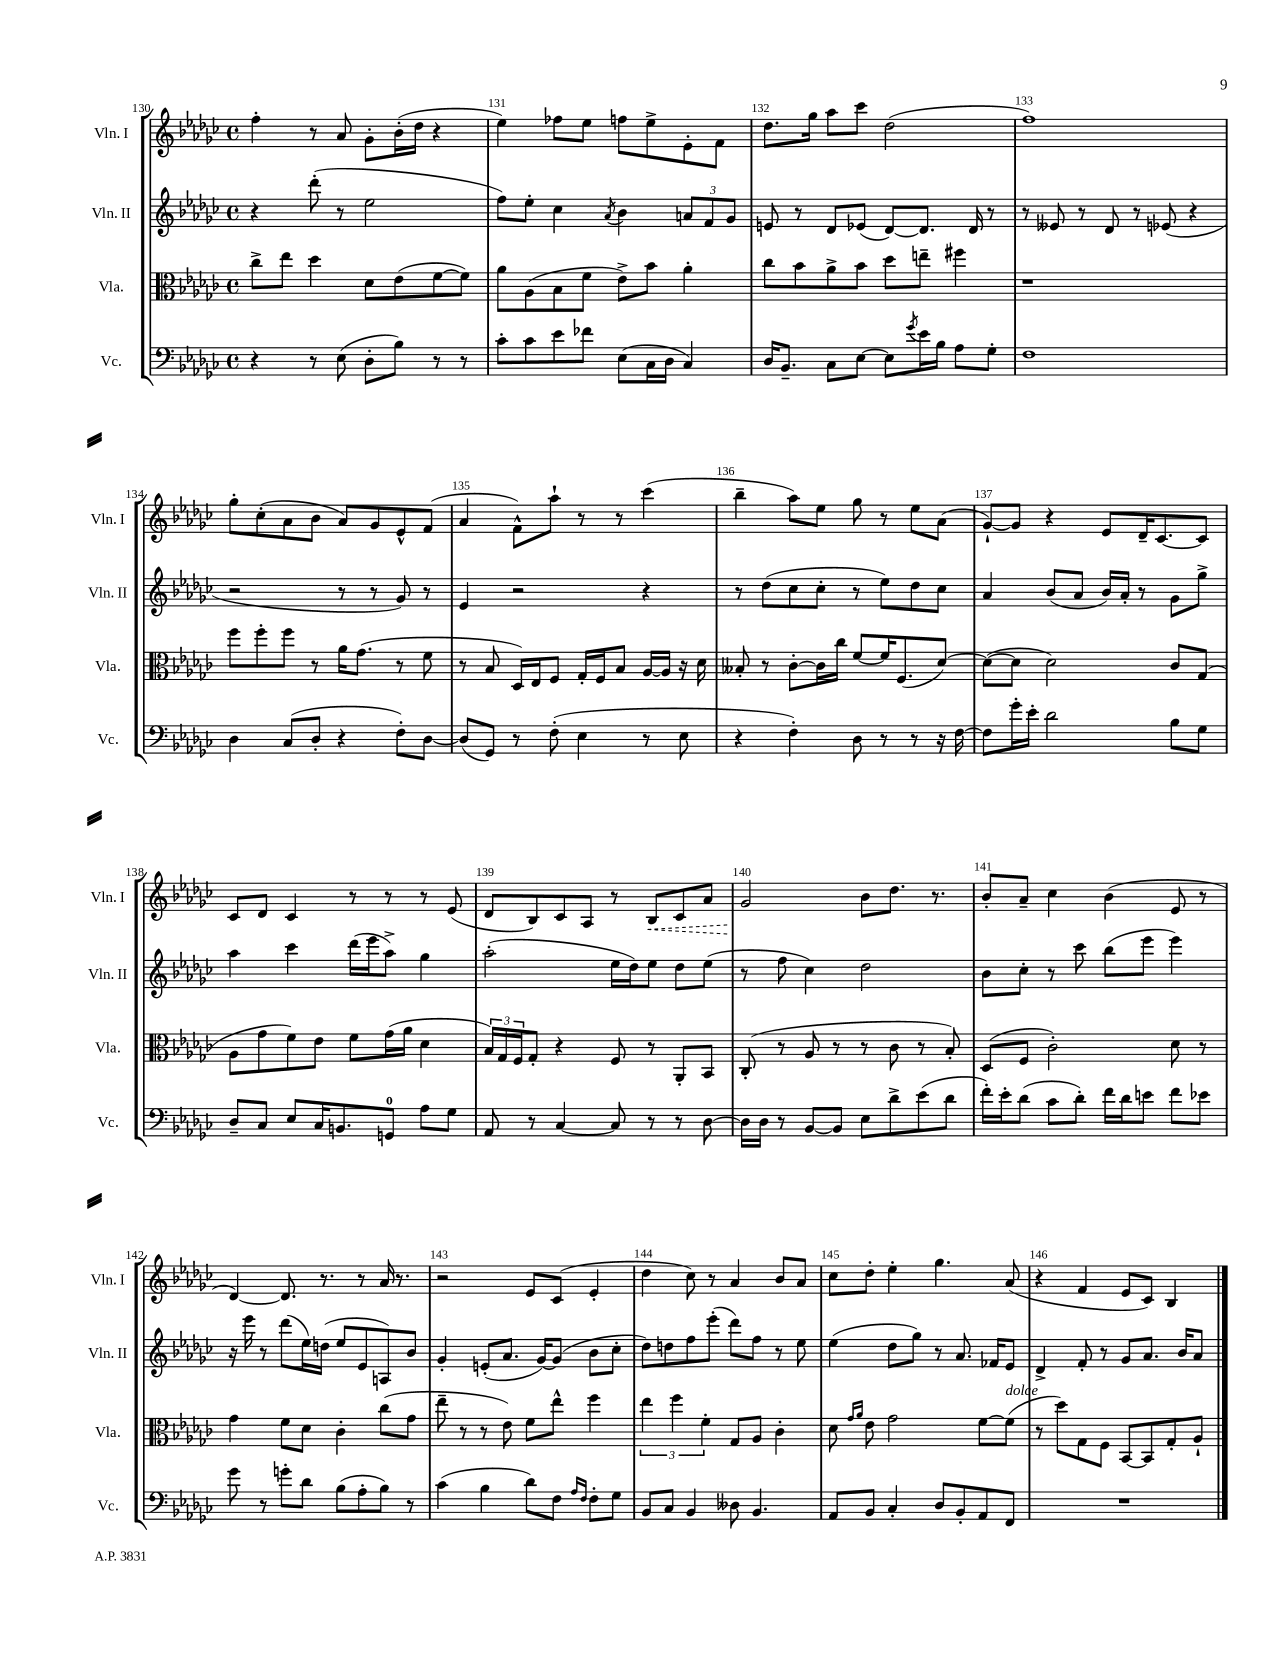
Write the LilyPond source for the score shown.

<<
\new StaffGroup <<
\new Staff = "s0" \with { instrumentName = "Vln. I" shortInstrumentName = "Vln. I" } {
    \clef treble \key ges \major \defaultTimeSignature \time 4/4
    f''4-. r8 aes'8 ges'8-. bes'16-.( des''16 r4 |
    ees''4) fes''8 ees''8 f''8 ees''8-> ees'8-. f'8 |
    des''8. ges''16 aes''8 ces'''8 des''2( |
    f''1) |
    ges''8-. ces''8-.( aes'8 bes'8 aes'8) ges'8 ees'8-^ f'8( |
    aes'4 f'8-^) aes''8-! r8 r8 ces'''4( |
    bes''4-- aes''8) ees''8 ges''8 r8 ees''8 aes'8( |
    ges'8~-!) ges'8 r4 ees'8 des'16-- ces'8.~ ces'8 |
    ces'8 des'8 ces'4 r8 r8 r8 ees'8( |
    des'8 bes8) ces'8 aes8 r8 \once \override Hairpin.style = #'dashed-line bes8\< ces'8 aes'8 |
    ges'2\! bes'8 des''8. r8. |
    bes'8-. aes'8-- ces''4 bes'4( ees'8 r8 |
    des'4~) des'8. r8. r8 aes'16 r8. |
    r2 ees'8 ces'8( ees'4-. |
    des''4 ces''8) r8 aes'4 bes'8 aes'8 |
    ces''8 des''8-. ees''4-. ges''4. aes'8( |
    r4 f'4 ees'8 ces'8) bes4 \bar "|." |
}
\new Staff = "s1" \with { instrumentName = "Vln. II" shortInstrumentName = "Vln. II" } {
    \clef treble \key ges \major \defaultTimeSignature \time 4/4
    r4 des'''8-.( r8 ees''2 |
    f''8) ees''8-. ces''4 \acciaccatura { aes'8 } bes'4 \tuplet 3/2 { a'8 f'8 ges'8 } |
    e'8 r8 des'8 ees'8( des'8~) des'8. des'16 r8 |
    r8 eeses'8 r8 des'8 r8 ees'8( r4 |
    r2 r8 r8 ges'8) r8 |
    ees'4 r2 r4 |
    r8 des''8( ces''8 ces''8-. r8 ees''8) des''8 ces''8 |
    aes'4 bes'8( aes'8 bes'16) aes'16-. r8 ges'8 ges''8-> |
    aes''4 ces'''4 des'''16( ees'''16 aes''8->) ges''4 |
    aes''2-.( ees''16 des''16) ees''8 des''8 ees''8( |
    r8 f''8 ces''4) des''2 |
    bes'8 ces''8-. r8 ces'''8 bes''8( ees'''8 ees'''4) |
    r16 ees'''16 r8 des'''8( ees''16) d''16( ees''8 ees'8 a8) bes'8 |
    ges'4-. e'8-.( aes'8. ges'16~) ges'8( bes'8 ces''8-. |
    des''8) d''8 f''8 ees'''8-.( des'''8) f''8 r8 ees''8 |
    ees''4( des''8 ges''8) r8 aes'8. fes'16 ees'8 |
    des'4-> f'8-. r8 ges'8 aes'8. bes'16 aes'8 \bar "|." |
}
\new Staff = "s2" \with { instrumentName = "Vla." shortInstrumentName = "Vla." } {
    \clef alto \key ges \major \defaultTimeSignature \time 4/4
    ces''8-> ees''8 des''4 des'8 ees'8( f'8~ f'8) |
    aes'8 aes8( bes8 f'8 ees'8->) bes'8 aes'4-. |
    ces''8 bes'8 aes'8-> bes'8 des''8 e''8-- fis''4 |
    r1 |
    f''8 f''8-. f''8 r8 aes'16 ges'8.( r8 f'8 |
    r8 bes8 des16) ees16 f8 ges16-. f16 bes8 aes16~ aes16 r16 des'16 |
    beses8-. r8 ces'8~-. ces'16 ces''16 f'8~ f'16 f8.( des'8~) |
    des'8~( des'8 des'2) ces'8 ges8( |
    aes8 ges'8 f'8) ees'8 f'8 ges'16( aes'16 des'4 |
    \tuplet 3/2 { bes16) ges16 f16 } ges8-. r4 f8 r8 aes,8-. bes,8 |
    ces8-.( r8 aes8 r8 r8 ces'8 r8 bes8-.) |
    des8( f8 ces'2-.) des'8 r8 |
    ges'4 f'8 des'8 ces'4-. ces''8( ges'8 |
    ees''8-- r8 r8 ees'8) f'8 ees''8-^ f''4 |
    \tuplet 3/2 { ees''4 f''4 f'4-. } ges8 aes8 ces'4-. |
    des'8 \grace { ges'16 aes'16 } ees'8 ges'2 f'8~ f'8^\markup { \italic "dolce" }( |
    r8 des''8) ges8 f8 bes,8~ bes,8 ges8-. aes8-! \bar "|." |
}
\new Staff = "s3" \with { instrumentName = "Vc." shortInstrumentName = "Vc." } {
    \clef bass \key ges \major \defaultTimeSignature \time 4/4
    r4 r8 ees8( des8-. bes8) r8 r8 |
    ces'8-. ces'8 ees'8 fes'8 ees8( ces16 des16 ces4) |
    des16 bes,8.-- ces8 ees8~ ees8 \acciaccatura { ges'8 } ees'16 bes16 aes8 ges8-. |
    f1 |
    des4 ces8( des8-. r4 f8-.) des8~ |
    des8( ges,8) r8 f8-.( ees4 r8 ees8 |
    r4 f4-.) des8 r8 r8 r16 f16~ |
    f8 ges'16-. ees'16-. des'2 bes8 ges8 |
    des8-- ces8 ees8 ces16 b,8. g,8-0 aes8 ges8 |
    aes,8 r8 ces4~ ces8 r8 r8 des8~ |
    des16 des16 r8 bes,8~ bes,8 ees8 des'8-> ees'8( des'8 |
    f'16-.) ees'16-. des'8( ces'8 des'8-.) f'16 des'16 e'8 f'8 ees'8 |
    ges'8 r8 g'8-. des'8 bes8( aes8-. bes8) r8 |
    ces'4( bes4 des'8) f8 \grace { aes16 f16 } f8-. ges8 |
    bes,8 ces8 bes,4 deses8 bes,4. |
    aes,8 bes,8 ces4-. des8 bes,8-. aes,8 f,8 |
    R1 \bar "|." |
}
>>
>>
\layout { \context { \Score currentBarNumber = #130 \override BarNumber.break-visibility = ##(#f #t #t) barNumberVisibility = #all-bar-numbers-visible } }
